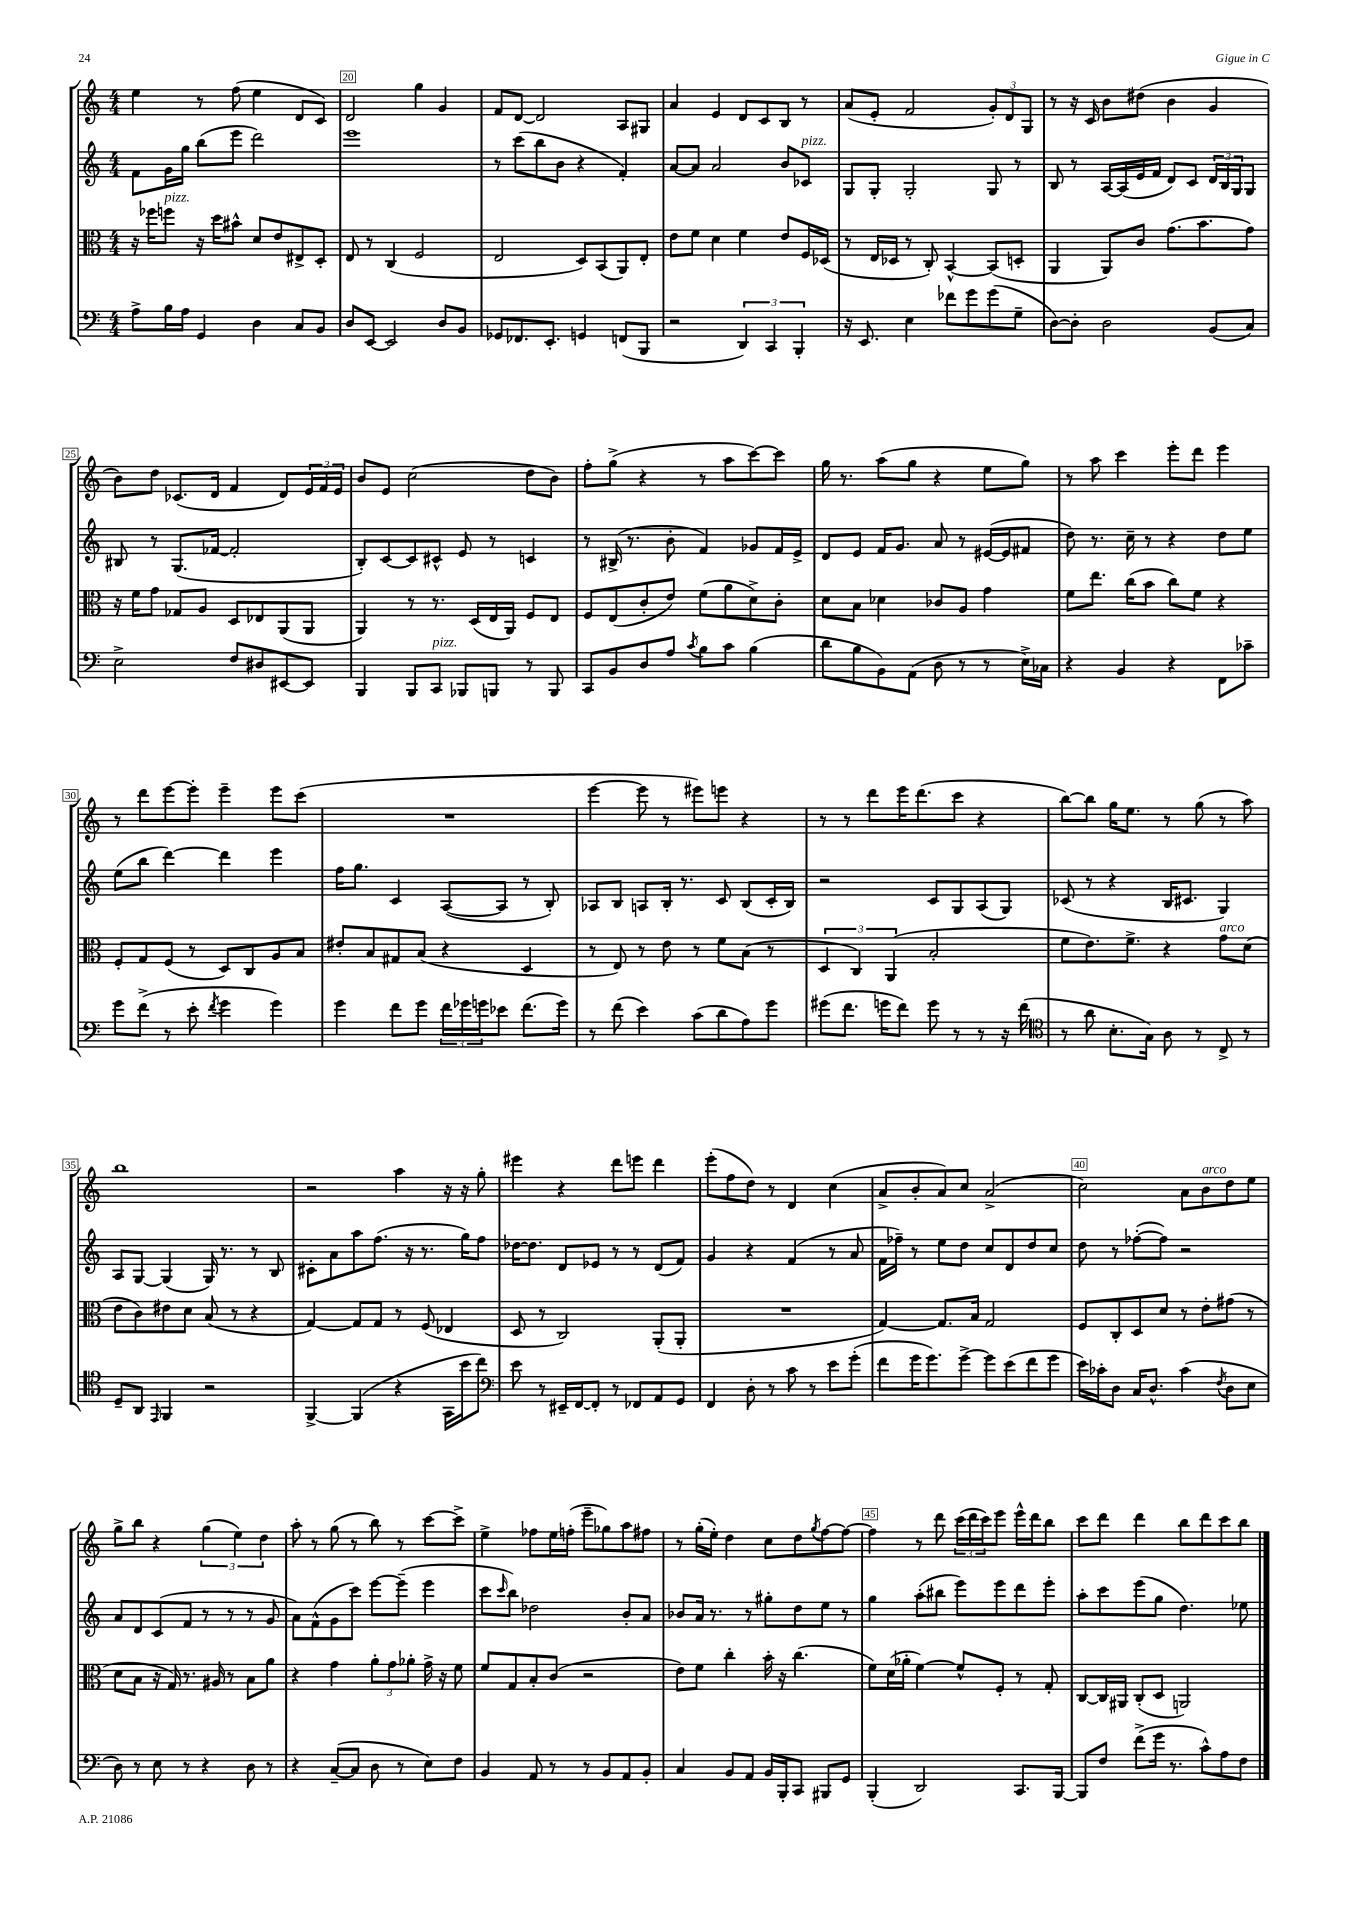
<<
\new StaffGroup <<
\new Staff = "s0" {
    \clef treble \key c \major \numericTimeSignature \time 4/4
    e''4 r8 f''8( e''4 d'8 c'8) |
    d'2 g''4 g'4 |
    f'8 d'8~ d'2 a8 gis8 |
    a'4 e'4 d'8 c'8 b8 r8 |
    a'8( e'8-. f'2 \tuplet 3/2 { g'8-.) d'8 g8 } |
    r8 r16 c'16 b'8 dis''8( b'4 g'4 |
    b'8) d''8 ces'8.( d'16 f'4 d'8) \tuplet 3/2 { e'16 f'16 e'16 } |
    b'8 e'8 c''2( d''8 b'8) |
    f''8-. g''8->( r4 r8 a''8 c'''8~) c'''8 |
    g''16 r8. a''8( g''8 r4 e''8 g''8) |
    r8 a''8 c'''4 e'''8-. d'''8 e'''4 |
    r8 d'''8 e'''8~ e'''8-. e'''4-- e'''8 c'''8( |
    R1 |
    e'''4~ e'''8 r8 eis'''8) e'''8 r4 |
    r8 r8 d'''8 e'''16 d'''8.( c'''8 r4 |
    b''8~) b''8 g''16 e''8. r8 g''8( r8 a''8) |
    b''1 |
    r2 a''4 r16 r16 g''8-. |
    eis'''4 r4 d'''8 e'''8 d'''4 |
    e'''8-.( f''8 d''8) r8 d'4 c''4( |
    a'8-> b'8-. a'8) c''8 a'2->( |
    c''2) a'8 b'8^\markup { \italic "arco" } d''8 e''8 |
    g''8-> b''8 r4 \tuplet 3/2 { g''4( e''4) d''4 } |
    a''8-. r8 g''8( r8 b''8) r8 c'''8~ c'''8-> |
    e''4-> fes''8 e''16 f''16-.( e'''8-- ges''8) a''8 fis''8 |
    r8 g''16-.( e''16-.) d''4 c''8 d''8 \acciaccatura { g''8 } f''8~ f''8~ |
    f''4 r8 d'''8 \tuplet 3/2 { c'''16( d'''16 c'''16) } e'''8 e'''16-^ d'''16 b''8 |
    c'''8 d'''8 d'''4 b''8 d'''8 c'''8 b''8 \bar "|." |
}
\new Staff = "s1" {
    \clef treble \key c \major \numericTimeSignature \time 4/4
    f'8 g'16 g''16 b''8( e'''8 d'''2) |
    e'''1 |
    r8 c'''8( b''8 b'8 r4 f'4-.) |
    a'8~ a'8 a'2 b'8 ces'8^\markup { \italic "pizz." } |
    g8 g8-. g2-. g8 r8 |
    b8 r8 a16~ a16( e'16 f'16 d'8) c'8 \tuplet 3/2 { d'16 b16 g16 } g8 |
    bis8 r8 g8.( fes'16~ fes'2-. |
    b8-.) c'8~ c'8 cis'8-^ e'8 r8 c'4 |
    r8 bis16->( r8. b'8-. f'4) ges'8 f'16 e'16-> |
    d'8 e'8 f'16 g'8. a'8 r8 eis'16~( eis'16 fis'8 |
    d''8) r8. c''16-- r8 r4 d''8 e''8 |
    e''8( b''8 d'''4~) d'''4 e'''4 |
    f''16 g''8. c'4 a8~( a8 r8 b8-.) |
    aes8 b8 a8 b16-. r8. c'8 b8( c'16-. b16) |
    r2 c'8 g8 a8( g8) |
    ces'8( r8 r4 b16 cis'8. g4) |
    a8 g8~ g4( g16) r8. r8 b8 |
    cis'8-. a'8 a''8 f''8.( r16 r8. g''16) f''8 |
    des''16~ des''8. d'8 ees'8 r8 r8 d'8( f'8) |
    g'4 r4 f'4( r8 a'8 |
    f'16 fes''16--) r8 e''8 d''8 c''8 d'8 d''8 c''8 |
    d''8 r8 fes''8~-.( fes''8) r2 |
    a'8 d'8 c'8( f'8 r8 r8 r8 g'8 |
    a'8) f'8-^( g'8 c'''8) e'''8~ e'''8--( e'''4 |
    c'''8 \grace { c'''16 } b''8) des''2 b'8-. a'8 |
    bes'8 a'16 r8. r8 gis''8-. d''8 e''8 r8 |
    g''4 a''8-.( bis''8 e'''8) e'''8 d'''8 e'''8-. |
    a''8-. c'''8 e'''8( g''8 d''4.) ees''8 \bar "|." |
}
\new Staff = "s2" {
    \clef alto \key c \major \numericTimeSignature \time 4/4
    r16 fes''16 f''8^\markup { \italic "pizz." } r16 d''16 bis'8-^ d'8 e'8 eis8-> d8-. |
    e8 r8 c4( f2 |
    e2 d8) b,8( a,8) e8-. |
    e'8 f'8 d'4 f'4 e'8 f16 des16( |
    r8 e16 des16 r8 c8-.) b,4~-^ b,8( d8-. |
    a,4 a,8) c'8 g'8.( b'8. g'8) |
    r16 f'16 g'8 ges8 a8 d8 ees8 a,8( a,8 |
    a,4) r8 r8. d16( e16 a,16) f8 e8 |
    f8 e8( c'8-. e'8) f'8( a'8 d'8->) c'8-. |
    d'8 b8 des'4 ces'8 a8 g'4 |
    f'8 e''8. c''16( b'8 c''8) f'8 r4 |
    f8-. g8 f8( r8 d8) c8 a8 b8 |
    eis'8-. b8 gis8 b8( r4 d4 |
    r8 e8) r8 e'8 r8 f'8 b8( r8 |
    \tuplet 3/2 { d4 c4) a,4( } b2-. |
    f'8 e'8.) f'8.-> r4 g'8^\markup { \italic "arco" } d'8( |
    e'8 c'8) eis'8 d'8 b8( r8 r4 |
    g4~) g8 g8 r8 f8( ees4 |
    d8 r8 c2) a,8-.( a,8-. |
    R1 |
    g4~) g8. b16 g2 |
    f8 c8-. d8 d'8 r8 e'8-. gis'8( r8 |
    d'8 b8 r16 g16) r8. ais16 r8 b8 a'8 |
    r4 g'4 \tuplet 3/2 { a'8-. g'8 aes'8-. } g'16-> r16 f'8 |
    f'8 g8 b8-. c'8( r2 |
    e'8) f'8 c''4-. b'16-. r16 c''4.( |
    f'8) d'16( aes'16-. f'4~) f'8-^ f8-. r8 g8-. |
    c8~ c16 ais,16 c8-.( d8 a,2) \bar "|." |
}
\new Staff = "s3" {
    \clef bass \key c \major \numericTimeSignature \time 4/4
    a8-> b16 a16 g,4 d4 c8 b,8 |
    d8 e,8~ e,2 d8 b,8 |
    ges,8 fes,8. e,8.-. g,4 f,8( b,,8 |
    r2 \tuplet 3/2 { d,4) c,4 b,,4-. } |
    r16 e,8. e4 fes'8 g'8 g'8( g8-- |
    d8~) d8-. d2 b,8( c8) |
    e2-> f8 dis8 eis,8~ eis,8 |
    b,,4 b,,8 c,8^\markup { \italic "pizz." } bes,,8 b,,8 r8 b,,8 |
    c,8 b,8 d8 a8 \acciaccatura { c'8 } b8 c'8 b4( |
    d'8 b8 b,8) a,8( d8 r8 r8 e16->) ces16 |
    r4 b,4 r4 f,8 ces'8-- |
    g'8 f'8->( r8 e'8-. \acciaccatura { f'8 } g'4 g'4) |
    g'4 f'8 g'8 \tuplet 3/2 { f'16 ges'16 g'16 } ees'8 f'8.( g'16) |
    r8 f'8( e'4) c'8( d'8 a8) g'8 |
    gis'8( f'8. g'16 f'8) g'8 r8 r8 r16 f'16( |
    \clef tenor r8 a'8 b8.-. g16) a8 r8 c8-> r8 |
    d8-- a,8 \grace { e,16 } f,4 r2 |
    f,4~-> f,4( r4 g,16 b'16 c''8) |
    \clef bass e'8 r8 eis,16-- f,16~ f,8-. r8 fes,8 a,8 g,8 |
    f,4 d8-. r8 c'8 r8 e'8 g'8-.( |
    f'8 g'16 g'8.) g'8~-> g'8 e'8( f'8 g'8 |
    e'16) ces'16-. d8 c16 d8.-^ ces'4( \acciaccatura { f8 } d8 e8 |
    d8) r8 e8 r8 r4 d8 r8 |
    r4 c8~--( c8 d8 r8 e8) f8 |
    b,4 a,8 r8 r8 b,8 a,8 b,8-. |
    c4 b,8 a,8 b,16 b,,16-. c,8 bis,,8 g,8 |
    b,,4-.( d,2) c,8. b,,16~ |
    b,,8 f8 f'8->( g'16 r8. c'8-^) a8 f8 \bar "|." |
}
>>
>>
\layout { \context { \Score currentBarNumber = #19 \override BarNumber.break-visibility = ##(#f #t #t) barNumberVisibility = #(every-nth-bar-number-visible 5) \override BarNumber.stencil = #(make-stencil-boxer 0.1 0.3 ly:text-interface::print) } }
